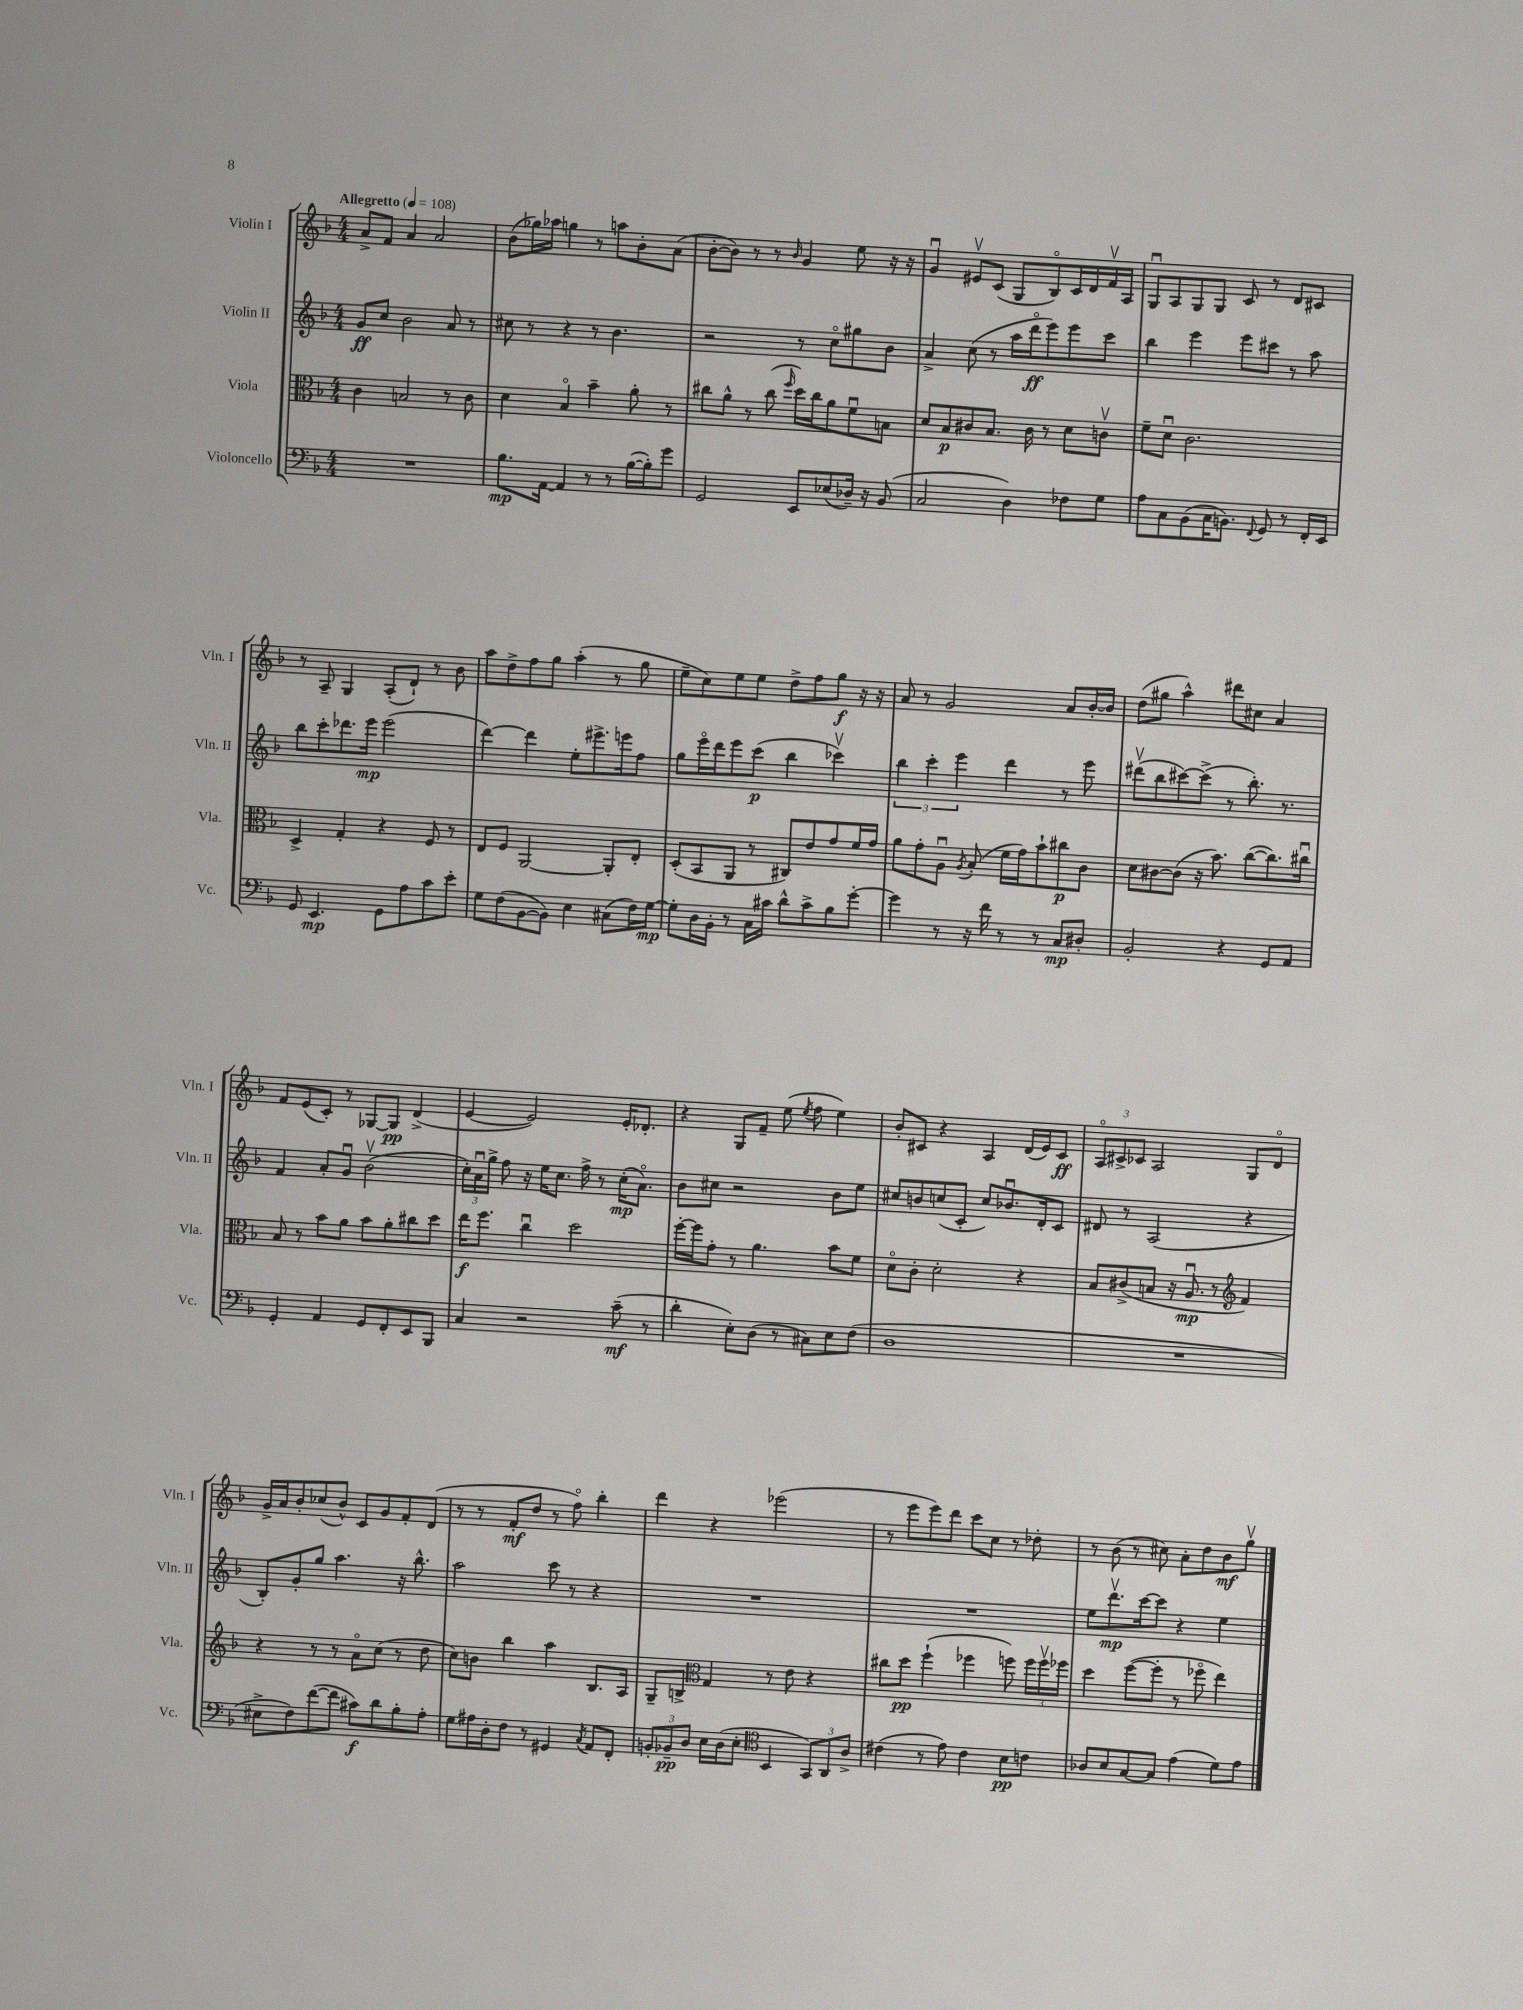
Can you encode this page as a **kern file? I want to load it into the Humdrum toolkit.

**kern	**dynam	**kern	**dynam	**kern	**dynam	**kern	**dynam
*part4	*part4	*part3	*part3	*part2	*part2	*part1	*part1
*staff4	*staff4	*staff3	*staff3	*staff2	*staff2	*staff1	*staff1
*I"Violoncello	*	*I"Viola	*	*I"Violin II	*	*I"Violin I	*
*I'Vc.	*	*I'Vla.	*	*I'Vln. II	*	*I'Vln. I	*
*clefF4	*	*clefC3	*	*clefG2	*	*clefG2	*
*k[b-]	*	*k[b-]	*	*k[b-]	*	*k[b-]	*
*M4/4	*	*M4/4	*	*M4/4	*	*M4/4	*
*MM108	*	*MM108	*	*MM108	*	*MM108	*
=1	=1	=1	=1	=1	=1	=1	=1
!	!	!	!	!	!	!LO:TX:a:B:t=Allegretto	!
1r	.	4c\	.	8g/L	ff	8a^/L	.
.	.	.	.	8cc/J	.	8f/J	.
.	.	2Bn/	.	2b-\	.	4a/	.
.	.	.	.	.	.	2a/	.
.	.	8r	.	8a/	.	.	.
.	.	8c\	.	8r	.	.	.
=2	=2	=2	=2	=2	=2	=2	=2
8.B-\L	mp	4d\	.	8cc#X\	.	(8b-\L	.
.	.	.	.	8r	.	16gg-X\L)	.
[16AA\Jk	.	.	.	.	.	16aa-X\JJ	.
4AA/]	.	4B-/	.	4r	.	4ggn\	.
8r	.	4b-~\	.	8r	.	8r	.
8r	.	.	.	4.b-\	.	8aan\L	.
([16B-\LL	.	8a'\	.	.	.	8b-'\	.
16B-'\J])	.	.	.	.	.	.	.
8g\J	.	8r	.	.	.	(8a\J	.
=3	=3	=3	=3	=3	=3	=3	=3
2GG/	.	8cc#X\L	.	2r	.	[8b-'\L	.
.	.	8a^^\J	.	.	.	8b-\J])	.
.	.	8r	.	.	.	8r	.
.	.	(8cc#\	.	.	.	8r	.
.	.	16qqff/	.	.	.	16qqb-/	.
8EE/L	.	16dd\LL)	.	8r	.	4g/	.
.	.	16cc#\J	.	.	.	.	.
(8E-X/	.	8a\	.	8cc\L	.	.	.
16D-X~/Jk)	.	8fu\	.	8gg#X\	.	8ee\	.
16r	.	.	.	.	.	.	.
(8BB-/	.	8Bn\J	.	8b-\J	.	16r	.
.	.	.	.	.	.	16r	.
=4	=4	=4	=4	=4	=4	=4	=4
2C/	.	8d/L	.	4a^/	.	4gu/	.
.	.	8B-/	p	.	.	.	.
.	.	8c#X/	.	(8cc\	.	8e#Xv/L	.
.	.	8.B-/J	.	8r	.	(8c/J	.
4D\)	.	.	.	16aa\LL	.	8G/L	.
.	.	16c#\	.	16ddd\J	ff	.	.
.	.	8r	.	8eee\)	.	8B-/)	.
8F-X\L	.	8d\L	.	8eee\	.	16c/L	.
.	.	.	.	.	.	16d/	.
8G\J	.	8cnv\J	.	8ccc\J	.	16fv/	.
.	.	.	.	.	.	16A/JJ	.
=5	=5	=5	=5	=5	=5	=5	=5
8A\L	.	8f~\L	.	4bb-\	.	8Gu/L	.
8C\	.	8du\J	.	.	.	8A/	.
(8BB-\	.	2.c\	.	4eee\	.	8G/	.
16C\K	.	.	.	.	.	8G/J	.
8.BBn\J)	.	.	.	.	.	.	.
.	.	.	.	8eee\L	.	8c/	.
8qqFF/	.	.	.	.	.	.	.
8GG/	.	.	.	8ccc#X\J	.	8r	.
8r	.	.	.	8r	.	8d/L	.
16FF'/LL	.	.	.	8aa\	.	8c#X/J	.
16EE/JJ	.	.	.	.	.	.	.
!!LO:LB:g=z
=6	=6	=6	=6	=6	=6	=6	=6
8GG/	.	4D^/	.	8bb-\L	.	8r	.
4.EE/	mp	.	.	8ccc'\	.	8A~/	.
.	.	4G'/	.	8.ddd-X\	.	4G/	.
.	.	.	.	16eee\Jk	mp	.	.
8GG\L	.	4r	.	(2eee\	.	(8A'/L	.
8A\	.	.	.	.	.	8d`/J)	.
8c\	.	8F/	.	.	.	8r	.
8e'\J	.	8r	.	.	.	8b-\	.
=7	=7	=7	=7	=7	=7	=7	=7
8G\L	.	8E/L	.	[4ddd\)	.	8aa\L	.
(8F\	.	8F/J	.	.	.	8dd^\	.
[8BB-\	.	[2AA/	.	4ddd\]	.	8ff\	.
8BB-\J])	.	.	.	.	.	8gg\J	.
4E\	.	.	.	8ee'\L	.	(4aa'\	.
.	.	.	.	8.eee#X^\	.	.	.
(8C#X\L	.	8AA'/L]	.	.	.	8r	.
.	.	.	.	16eeen\k	.	.	.
16F\L)	.	8E'/J	.	8ff\J	.	8gg\	.
[16G\JJ	mp	.	.	.	.	.	.
=8	=8	=8	=8	=8	=8	=8	=8
8G'\L]	.	(8D'/L	.	8gg\L	.	8ee~\L	.
16D\L	.	8BB-/	.	16eee\L	.	8cc\)	.
16BB-'\JJ	.	.	.	16ddd\J	.	.	.
8r	.	8AA/J	.	8eee\	.	8ee\	.
16C\LL	.	8r	.	(8ccc\J	p	8ee\J	.
16c#X\JJ	.	.	.	.	.	.	.
8d^^\L	.	8C#X/L)	.	4bb-\	.	8dd^\L	.
8c#^\	.	8e/	.	.	.	8ff\	.
8B-\	.	8g/	.	4ccc-Xv\)	.	8gg\J	f
[8g'\J	.	16f/L	.	.	.	16r	.
.	.	16g/JJ	.	.	.	16r	.
=9	=9	=9	=9	=9	=9	=9	=9
4g\]	.	8a\L	.	6bb-\	.	8a/	.
.	.	8g'\	.	.	.	8r	.
.	.	.	.	6ccc'\	.	.	.
8r	.	8Au\J	.	.	.	2g/	.
.	.	.	.	6eee\	.	.	.
.	.	8qA/	.	.	.	.	.
16r	.	(8B-'/	.	.	.	.	.
16f\	.	.	.	.	.	.	.
8r	.	16f\LL	.	4ddd\	.	.	.
.	.	16g\J)	.	.	.	.	.
8r	.	8b-`\	.	.	.	.	.
8C/L	mp	8cc#X\	p	8r	.	8a/L	.
8D#X'/J	.	8c\J	.	8eee\	.	[16b-'/L	.
.	.	.	.	.	.	16b-/JJ]	.
=10	=10	=10	=10	=10	=10	=10	=10
2BB-'/	.	8d\L	.	(8ddd#Xv\L	.	(8dd\L	.
.	.	[8c#X\	.	8bb-\	.	8gg#X\J	.
.	.	(8c#\J]	.	[8ccc#X\)	.	4aa^^\)	.
.	.	16r	.	(8ccc#^\J]	.	.	.
.	.	8.b-\)	.	.	.	.	.
4r	.	.	.	8r	.	8ddd#X\L	.
.	.	([8cc\L	.	8.bb-'\)	.	8cc#X\J	.
8GG/L	.	8.cc\])	.	.	.	4a/	.
.	.	.	.	8.r	.	.	.
8AA/J	.	.	.	.	.	.	.
.	.	16cc#Xu\Jk	.	.	.	.	.
!!LO:LB:g=z
=11	=11	=11	=11	=11	=11	=11	=11
4GG'/	.	8B-/	.	4f/	.	8f/L	.
.	.	8r	.	.	.	(8e/	.
4AA/	.	8b-\L	.	8a'/L	.	8c'/J)	.
.	.	8a\J	.	8gu/J	.	8r	.
8GG/L	.	8b-\L	.	(2b-v\	.	[8G-X/L	.
8FF'/	.	8a'\	.	.	.	8G-/J]	pp
8EE/	.	8cc#X\	.	.	.	(4d^/	.
8BBB-/J	.	8dd\J	.	.	.	.	.
=12	=12	=12	=12	=12	=12	=12	=12
4C/	.	16ee\KL	f	24cc'\LL)	.	[4e/	.
.	.	.	.	24au\	.	.	.
.	.	8.ff\J	.	.	.	.	.
.	.	.	.	24gg^\JJ	.	.	.
.	.	.	.	8ff\	.	.	.
2r	.	4ccu\	.	16r	.	2e/])	.
.	.	.	.	16ee\KL	.	.	.
.	.	.	.	8.cc\J	.	.	.
.	.	2dd\	.	.	.	.	.
.	.	.	.	16ff^\	.	.	.
.	.	.	.	8r	.	.	.
(8c~\	mf	.	.	(16cc'\KL	mp	16e'/KL	.
.	.	.	.	8.a\J)	.	8.d-X'/J	.
8r	.	.	.	.	.	.	.
=13	=13	=13	=13	=13	=13	=13	=13
4d'\	.	[16ff'\LL	.	8b-\L	.	4r	.
.	.	16ff\J]	.	.	.	.	.
.	.	8g'\J	.	8cc#X\J	.	.	.
8E'\L)	.	8r	.	2r	.	8G/L	.
(8D\J	.	4.a\	.	.	.	8f~/J	.
8r	.	.	.	.	.	(8ee\	.
.	.	.	.	.	.	8qee/	.
8C#X\L)	.	.	.	.	.	8ff\	.
8E\	.	8b-\L	.	8b-\L	.	4ee\)	.
(8F\J	.	8f\J	.	8ee\J	.	.	.
=14	=14	=14	=14	=14	=14	=14	=14
1D	.	8d\L	.	8cc#X/L	.	8b-'/L	.
.	.	8c'\J	.	8bn/	.	8c#X/J	.
.	.	2d'\	.	(8ccn/	.	4r	.
.	.	.	.	8c'/J	.	.	.
.	.	.	.	8cc/L)	.	4A/	.
.	.	.	.	8.b-Xu/	.	.	.
.	.	4r	.	.	.	(16d/LL	.
.	.	.	.	16d'/k	.	16e/J)	.
.	.	.	.	8c/J	.	8c#/J	ff
=15	=15	=15	=15	=15	=15	=15	=15
1r	.	8B-/L	.	8d#X/	.	12A/L	.
.	.	.	.	.	.	12c#X^/	.
.	.	(8c#X^/	.	8r	.	.	.
.	.	.	.	.	.	12c-X/J	.
.	.	8Bn/J	.	(2A/	.	2A/	.
.	.	16r	.	.	.	.	.
.	.	8.Au/	mp	.	.	.	.
.	.	8r	.	.	.	.	.
*	*	*clefG2	*	*	*	*	*
.	.	4f/)	.	4r	.	8G/L	.
.	.	.	.	.	.	8d/J	.
!!LO:LB:g=z
=16	=16	=16	=16	=16	=16	=16	=16
8E#X^\L	.	4r	.	8B-'/L)	.	16g^/LL	.
.	.	.	.	.	.	16a/J	.
8F\)	.	.	.	8g'/	.	8b-'/	.
([8f\	.	8r	.	8gg/J	.	(8cc-X/	.
8f\J]	.	8r	.	4.aa\	.	8b-^^/J)	.
8c#X\L)	f	8a\L	.	.	.	8c/L	.
8d\	.	(8cc\J	.	.	.	8g/	.
8B-'\	.	8r	.	16r	.	8f'/	.
.	.	.	.	8.bb-^^\	.	.	.
8A'\J	.	8dd\	.	.	.	(8d/J	.
=17	=17	=17	=17	=17	=17	=17	=17
8G\L	.	8cc\L)	.	2aa\	.	8r	.
16A#X\L	.	8bn\J	.	.	.	8r	.
16D'\J	.	.	.	.	.	.	.
8F\J	.	4bb-\	.	.	.	8f'/L	mf
8r	.	.	.	.	.	8dd/J	.
4GG#X/	.	4aa\	.	8ccc\	.	8r	.
.	.	.	.	8r	.	8ff\)	.
8qC/	.	.	.	.	.	.	.
8AA/L	.	8.B-/L	.	4r	.	4bb-'\	.
8FF'/J	.	.	.	.	.	.	.
.	.	16A/Jk	.	.	.	.	.
=18	=18	=18	=18	=18	=18	=18	=18
12BBn'/L	.	8G~/L	.	1r	.	4ddd\	.
12BB-X~/	pp	.	.	.	.	.	.
.	.	8Bn^/J	.	.	.	.	.
12D/J	.	.	.	.	.	.	.
*	*	*clefC3	*	*	*	*	*
16E\LL	.	4G/	.	.	.	4r	.
(16D\J	.	.	.	.	.	.	.
8E'\J	.	.	.	.	.	.	.
*clefC4	*	*	*	*	*	*	*
4BB-/	.	8r	.	.	.	(2eee-X\	.
.	.	8e\	.	.	.	.	.
12GG/L)	.	4r	.	.	.	.	.
12AA/	.	.	.	.	.	.	.
12A^/J	.	.	.	.	.	.	.
=19	=19	=19	=19	=19	=19	=19	=19
(4c#X\	.	8cc#X\L	.	1r	.	8r	.
.	.	8dd\J	pp	.	.	8eee\L	.
8r	.	(4ff`\	.	.	.	8eee\)	.
8e\)	.	.	.	.	.	8ddd\J	.
4c#\	.	4ff-X\	.	.	.	8ccc\L	.
.	.	.	.	.	.	8cc\J	.
8B-\L	pp	8ffn\)	.	.	.	8r	.
8cn\J	.	24ff\LL	.	.	.	8dd-X'\	.
.	.	24ffv\	.	.	.	.	.
.	.	24ff-X\JJ	.	.	.	.	.
=20	=20	=20	=20	=20	=20	=20	=20
8A-X/L	.	4dd\	.	8ee\L	.	8r	.
8B-/	.	.	.	8.dddv\	mp	(8b-\	.
[8G/	.	([8ff\L	.	.	.	8r	.
.	.	.	.	[16ccc\k	.	.	.
8G/J]	.	8ff'\J]	.	8ccc\J]	.	8cc#X\)	.
(4e\	.	8r	.	4r	.	8a'\L	.
.	.	8ff-X\	.	.	.	8dd\	.
8d\L)	.	4ee\)	.	4ee\	.	8b-\	mf
8e\J	.	.	.	.	.	8ggv\J	.
==	==	==	==	==	==	==	==
*-	*-	*-	*-	*-	*-	*-	*-
